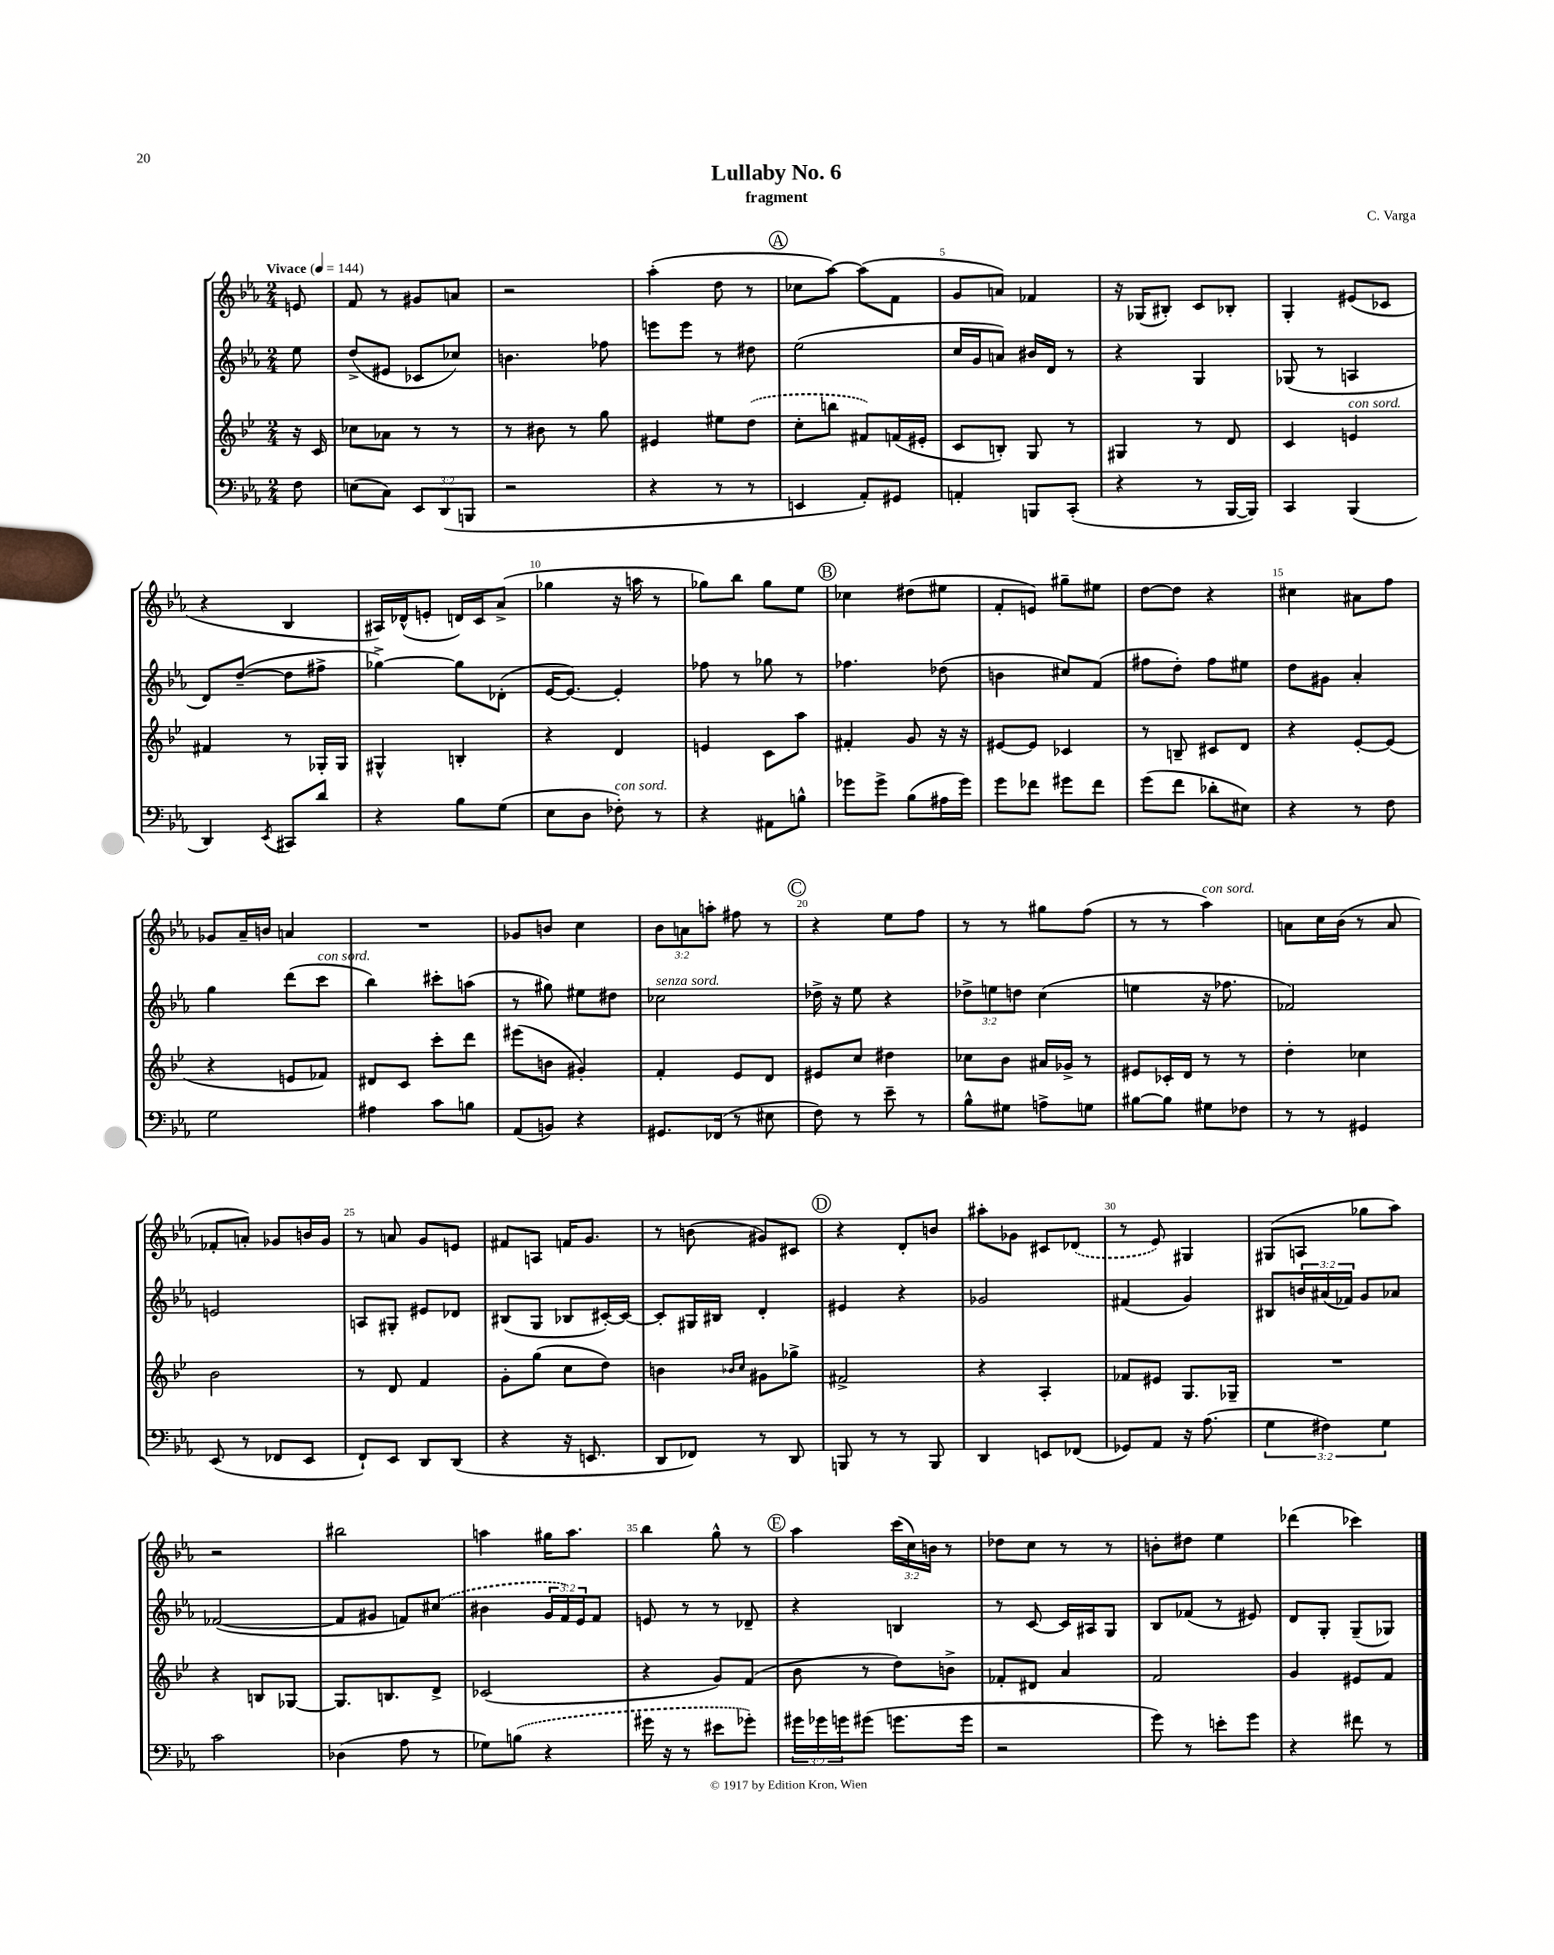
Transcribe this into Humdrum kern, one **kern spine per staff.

**kern	**kern	**kern	**kern
*staff4	*staff3	*staff2	*staff1
*clefF4	*clefG2	*clefG2	*clefG2
*k[b-e-a-]	*k[b-e-]	*k[b-e-a-]	*k[b-e-a-]
*M2/4	*M2/4	*M2/4	*M2/4
*MM144	*MM144	*MM144	*MM144
8F	16r	8ee-	8e
.	16c	.	.
=	=	=	=
(8E	8cc-	(8dd^	8f
8C)	8a-	8e#	8r
12EE-	8r	8c-	8g#
(12DD	.	.	.
.	8r	8cc-)	8a
12BBB	.	.	.
=	=	=	=
2r	8r	4.b	2r
.	8b#	.	.
.	8r	.	.
.	8gg	8ff-	.
=	=	=	=
4r	4e#	8eee	(4aa-'
.	.	8eee	.
8r	8ee#	8r	8dd
8r	(8dd	8dd#	8r
=	=	=	=
4EE	8cc'	(2ee-	8cc-
.	8bb	.	[8aa-)
8AA-')	8f#)	.	(8aa-]
8GG#	(16f	.	8f
.	16e#'	.	.
=	=	=	=
4AA'	8c	16cc	8g
.	.	16g	.
.	8B')	8a)	8a)
8BBB	8G	16b#	4f-
.	.	16d	.
(8CC'	8r	8r	.
=	=	=	=
4r	4G#	4r	16r
.	.	.	(16G-
.	.	.	8B#')
8r	8r	4G	8c
[16BBB-	8d	.	8B-'
16BBB-])	.	.	.
=	=	=	=
4CC	4c	(8G-	4G'
.	.	8r	.
(4BBB-	4e	4A	(8e#
.	.	.	8c-
=	=	=	=
4DD)	4f#	8d)	4r
.	.	([8dd~	.
8qEE-	.	.	.
8CC#	8r	8dd]	4B-
8d	16G-'	8ff#^	.
.	16G-	.	.
=	=	=	=
4r	4G#^^	[4gg-^)	16A#)
.	.	.	(16d-^^
.	.	.	8e'
8B-	4B'	8gg-]	16d)
.	.	.	16c
(8G	.	(8d-'	(8a-^
=	=	=	=
8E-	4r	[16e-	4gg-
.	.	8.e-_)	.
8D	.	.	.
8F-')	4d	4e-']	16r
.	.	.	16aa
8r	.	.	8r
=	=	=	=
4r	4e	8ff-	8gg-)
.	.	8r	8bb-
8AA#	8c	8gg-	8gg-
8B^^	8aa	8r	8ee-
=	=	=	=
8g-	4f#'	4.ff-	4cc-
8g-^	.	.	.
(8B-	8g	.	(8dd#
16A#	16r	(8dd-	8ee#
16g-)	16r	.	.
=	=	=	=
8g	[8e#	4b	8f'
8f-	8e#]	.	8e)
8g#	4c-	8cc#)	8gg#~
8f-	.	(8f	8ee#
=	=	=	=
(8g	8r	8ff#	[8dd
8f	8B~	8dd')	8dd]
8d-'	8c#	8ff#	4r
8E#)	8d	8ee#	.
=	=	=	=
4r	4r	8dd	4cc#
.	.	8g#	.
8r	[8e-'	4a-'	8a#
8F	(8e-]	.	8ff
=	=	=	=
2G	4r	4gg	8g-
.	.	.	16a-~
.	.	.	16b
.	8e	(8ddd	4a
.	8f-)	8ccc	.
=	=	=	=
4A#	8d#	4bb-)	2r
.	8c	.	.
8c	8ccc'	8ccc#'	.
8B	8ddd	(8aa	.
=	=	=	=
(8AA-	(8eee#	8r	8g-
8BB)	8b	8gg#)	8b
4r	4g#')	8ee#	4cc
.	.	8dd#	.
=	=	=	=
8.GG#	4f'	2cc-	12b-
.	.	.	12a
.	.	.	12aa'
(16FF-	.	.	.
8r	8e-	.	8ff#
8E#	8d	.	8r
=	=	=	=
8F)	8e#	16dd-^	4r
.	.	16r	.
8r	8cc	8ee-	.
8e-~	4dd#	4r	8ee-
8r	.	.	8ff
=	=	=	=
8B-^^	8cc-	12dd-^	8r
.	.	12ee	.
8G#	8b-	.	8r
.	.	12dd	.
8A^	16a#	(4cc	8gg#
.	16g-^	.	.
8G	8r	.	(8ff
=	=	=	=
[8B#	8e#	4ee	8r
8B#]	16c-'	.	8r
.	16d	.	.
8G#	8r	16r	4aa-)
.	.	8.ff-	.
8F-	8r	.	.
=	=	=	=
8r	4dd'	2f-)	8a
8r	.	.	16cc
.	.	.	(16b-
4GG#	4cc-	.	8r
.	.	.	8a
=	=	=	=
(8EE-	2b-	2e	8f-'
8r	.	.	8a')
8FF-	.	.	8g-
8EE-	.	.	16b
.	.	.	16g-
=	=	=	=
8FF`)	8r	8A	8r
8EE-	8d	8G#'	8a
8DD	4f	8e#	8g
(8DD	.	8d-	8e
=	=	=	=
4r	8g'	(8B#	8f#
.	(8gg	8G	8A
16r	8cc	8B-	16f
8.EE	.	.	8.g
.	8dd)	[16c#')	.
.	.	16c#_	.
=	=	=	=
8DD	4b	8c#']	8r
8FF-)	.	16G#	(8b
.	.	16B#	.
.	16qqb-	.	.
.	16qqcc	.	.
8r	8g#	4d'	8g#)
8DD	8gg-^	.	8c#
=	=	=	=
8BBB	2f#^	4e#	4r
8r	.	.	.
8r	.	4r	8d'
8BBB	.	.	8b
=	=	=	=
4DD	4r	2g-	8aa#'
.	.	.	8g-
8EE	4A'	.	8c#
(8FF-	.	.	(8d-
=	=	=	=
8GG-)	8f-	(4f#	8r
8AA-	8e#	.	8e-)
16r	8.G	4g)	4G#
(8.A-	.	.	.
.	16G-~	.	.
=	=	=	=
6G	2r	8B#	(8G#
.	.	24b	8A
6F#)	.	(24a#	.
.	.	24f-)	.
.	.	8g	8gg-
6G	.	.	.
.	.	8a-	8aa-)
=	=	=	=
2c	4r	([2f-	2r
.	8B	.	.
.	[8G-	.	.
=	=	=	=
(4D-	8.G-]	8f-]	2bb#
.	.	8g#	.
.	8.B	.	.
8A-	.	8f)	.
8r	8d^	(8cc#	.
=	=	=	=
8G-)	(2c-	4b#	4aa
(8B	.	.	.
4r	.	24g	16gg#
.	.	24f)	.
.	.	.	8.aa
.	.	24e-	.
.	.	8f	.
=	=	=	=
16g#	4r	8e	4bb-
16r	.	.	.
8r	.	8r	.
8e#	8g)	8r	8gg^^
8g-')	(8f	8d-~	8r
=	=	=	=
24g#	8b-	4r	4aa-
24g-	.	.	.
24g	.	.	.
(8g#	8r	.	.
8.g	8dd)	4B	(24ccc
.	.	.	24cc)
.	.	.	24b
.	8b^	.	8r
16g	.	.	.
=	=	=	=
2r	8f-'	8r	8dd-
.	8d#	[8c	8cc
.	4a	16c]	8r
.	.	16A#	.
.	.	8G	8r
=	=	=	=
8g)	2f	8B-	8b'
8r	.	(8f-	8dd#
8e'	.	8r	4ee-
8g	.	8e#)	.
=	=	=	=
4r	4g	8d	(4ddd-
.	.	8G'	.
8f#	8e#	(8G~	4ccc-)
8r	8f	8G-)	.
==	==	==	==
*-	*-	*-	*-
